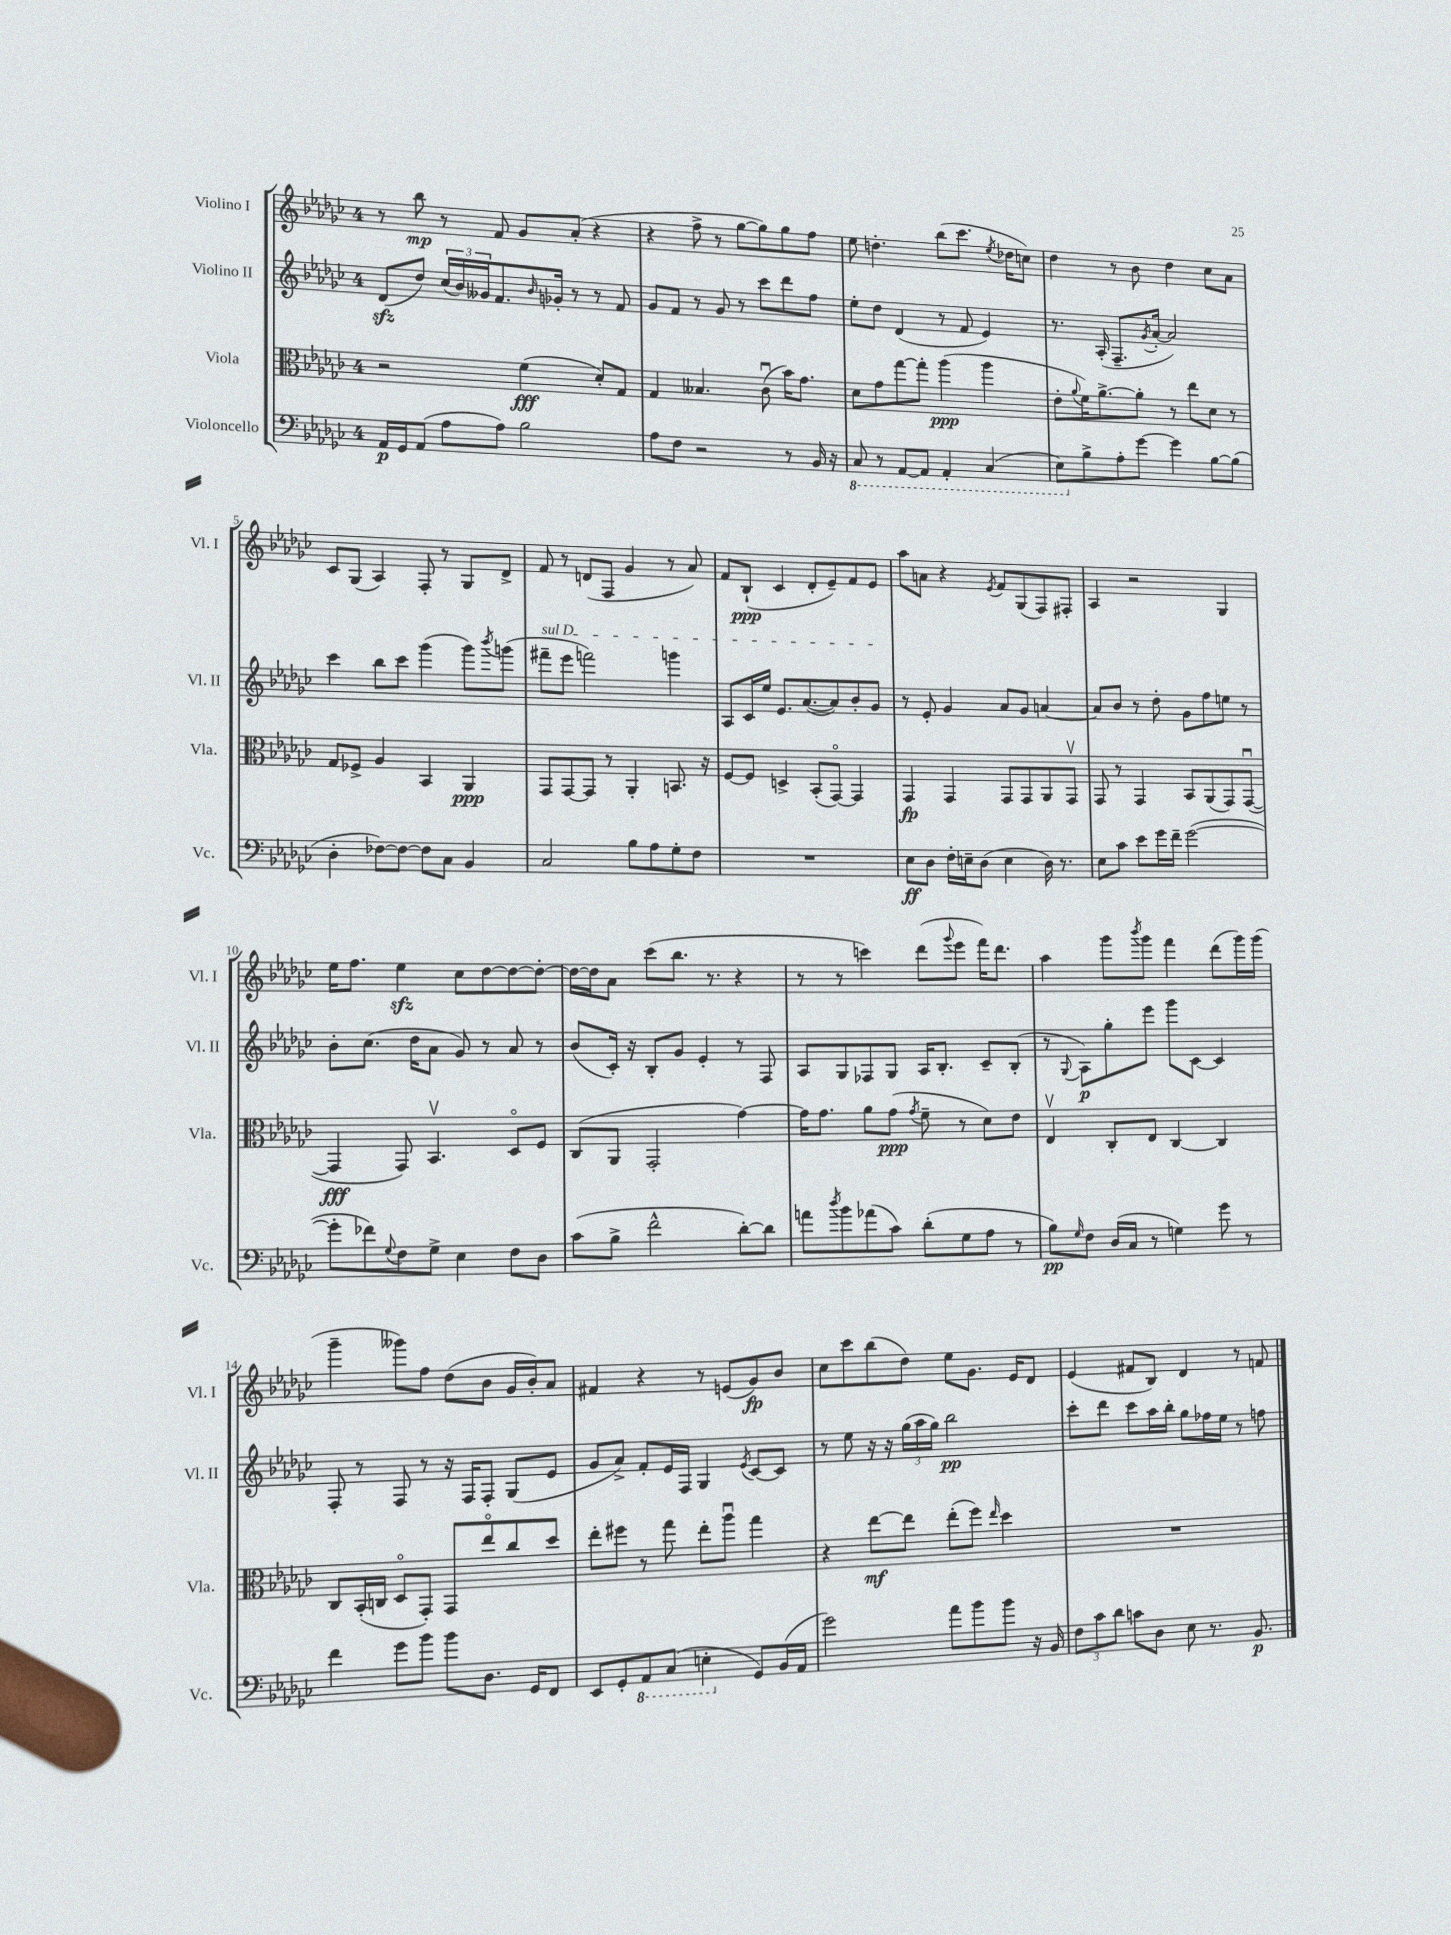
<<
\new StaffGroup <<
\new Staff = "s0" \with { instrumentName = "Violino I" shortInstrumentName = "Vl. I" } {
    \clef treble \key ges \major \once \override Staff.TimeSignature.style = #'single-digit \time 4/4
    r8 bes''8\mp r8 f'8 ges'8 aes'8-.( r4 |
    r4 f''8-> r8 ges''8~ ges''8) ges''8 f''8 |
    ees''8 d''4.-. bes''8( ces'''8. \acciaccatura { ees''8 } des''16 c''8) |
    des''4 r8 bes'8 des''4 ces''8 aes'8 |
    ces'8 ges8( aes4) f8-. r8 ges8 des'8-> |
    f'8 r8 d'8( f8 ges'4 r8 aes'8) |
    f'8 bes8-!\ppp( ces'4 des'8-. ees'8--) f'8 ees'8 |
    aes''8 a'8 r4 \acciaccatura { ees'8 } f'8 ges8( f8) fis8-. |
    aes4 r2 ges4 |
    ees''16 f''8. ees''4\sfz ces''8 des''8~ des''8~ des''8~-. |
    des''16~ des''16 aes'8 ces'''8( bes''8. r8. r4 |
    r8 r8 c'''4) des'''8( \appoggiatura { ges'''8 } ees'''8 f'''16) des'''8. |
    aes''4 ges'''8 \acciaccatura { bes'''8 } ges'''8 f'''4 des'''8( ges'''16) ges'''16( |
    ges'''4-- geses'''8) f''8 des''8( bes'8 ges'16 bes'16-.) aes'8 |
    fis'4 r4 r8 e'8( ges'8\fp) bes'8 |
    ces''8 ces'''8 bes''8( des''8) ees''8 ges'8. ees'16 des'8 |
    ees'4( fis'8 bes8) des'4 r8 f'8 \bar "|." |
}
\new Staff = "s1" \with { instrumentName = "Violino II" shortInstrumentName = "Vl. II" } {
    \clef treble \key ges \major \once \override Staff.TimeSignature.style = #'single-digit \time 4/4
    des'8\sfz( des''8) \tuplet 3/2 { ces''16( bes'16) geses'16 } f'8. \grace { bes'16 } ges'16-. r8 r8 f'8 |
    ges'8 f'8 r8 ges'8 r8 ces'''8 des'''8 f''8 |
    ees''8-. des''8 des'4( r8 f'8 ees'4) |
    r8. aes16-.( f8.-- \acciaccatura { ges'8 } aes'16~-. aes'2) |
    ces'''4 bes''8 ces'''8 ges'''4( ges'''8) \acciaccatura { bes'''8 } g'''8( |
    \once \override TextSpanner.bound-details.left.text = \markup { \italic "sul D" } fis'''8--\startTextSpan ees'''8 f'''2) g'''4 |
    aes8 ces'16 ees''16 ees'8. aes'8.~( aes'8) bes'8-. ges'8\stopTextSpan |
    r8 ees'8-. ges'4 aes'8 ges'8 a'4~ |
    a'8 bes'8 r8 des''8-. ges'8 f''8 e''8 r8 |
    bes'8-. ces''8.( des''16 aes'8 ges'8) r8 aes'8 r8 |
    bes'8( ces'16-.) r16 bes8-. ges'8 ees'4-. r8 f8 |
    aes8 ges8 fes8 ges8 aes16 bes8.-. ces'8-- bes8-.( |
    r8 \appoggiatura { ges8 } aes8\p) ges''8-. ees'''8 ges'''8 ces'8~ ces'4 |
    f8-. r8 f8 r8 r16 f16 f8-. ges8( ees'8 |
    ges'8 aes'8->) f'8-. ees'16 f16 ges4 \acciaccatura { ees'8 } ces'8~ ces'8 |
    r8 ees''8 r16 r16 \tuplet 3/2 { ges''16( aes''16 ges''16) } bes''2\pp |
    ces'''8-. des'''8 ces'''8 aes''16 bes''16-. ges''8 fes''16 ees''16 r8 f''8 \bar "|." |
}
\new Staff = "s2" \with { instrumentName = "Viola" shortInstrumentName = "Vla." } {
    \clef alto \key ges \major \once \override Staff.TimeSignature.style = #'single-digit \time 4/4
    r2 f'4\fff( des'8-.) ges8 |
    ges4 beses4. ces'8\downbow( bes'16) ges'8. |
    des'8 ges'8 ges''8~ ges''8-. aes''4\ppp( aes''4 |
    ees'8-. \appoggiatura { aes'8 } f'16) aes'8.~-> aes'8-. r8 ees''8 des'8 r8 |
    ges8 fes8-> aes4 bes,4 aes,4\ppp |
    ges,8 ges,8~ ges,8 r8 aes,4-. b,8. r16 |
    f8~ f8 d4-> bes,8-.( ges,8~\flageolet) ges,4 |
    ges,4\fp ges,4 ges,8 ges,8 aes,8 ges,8\upbow |
    ges,8 r8 ges,4 bes,8 aes,8( ges,8) ges,8~\downbow( |
    ges,4\fff ges,8) bes,4.\upbow des8\flageolet f8 |
    ces8( aes,8 ges,2-. ges'4~) |
    ges'16 ges'8. aes'8 ges'8\ppp( \acciaccatura { ges'8 } f'8-- r8 des'8) ees'8 |
    ees4\upbow ces8-. ees8 ces4~ ces4 |
    ces8 bes,16-.( c16 des8\flageolet ges,8-.) ges,8 ees''8\flageolet ces''8 des''8 |
    ees''8-. fis''8 r8 ges''8 ees''8-. aes''8\downbow ges''4 |
    r4 ees''8~\mf ees''8 ees''8-.( f''8) \grace { ees''16 } des''4 |
    R1 \bar "|." |
}
\new Staff = "s3" \with { instrumentName = "Violoncello" shortInstrumentName = "Vc." } {
    \clef bass \key ges \major \once \override Staff.TimeSignature.style = #'single-digit \time 4/4
    aes,16\p ges,16 aes,8( aes8 aes8) bes2 |
    aes8 f8 r2 r8 bes,16 r16 |
    \ottava #-1 ces,8 r8 aes,,8~ aes,,8 aes,,4-. ces,4( |
    ees,8) \ottava #0 bes8-> aes8-. ges'8~ ges'4 bes8~ bes8( |
    des4-. fes8~) fes8~ fes8 ces8 bes,4 |
    ces2 bes8 aes8 ges8-. f8 |
    R1 |
    ees8\ff des8 f16-. e16-- des8( e4 des16) r8. |
    ees8 ces'8 ees'8 ges'16 f'16-- ges'2~( |
    ges'8-. fes'8) \appoggiatura { ges8 } f8 ges8-> ees4 f8 des8 |
    ces'8( bes8-> f'2-^ des'8~-.) des'8 |
    a'8 \acciaccatura { des''8 } bes'8 aes'8( ces'8) des'8-.( ges8 aes8 r8 |
    bes8\pp) \grace { ges16 } f8 des16( ces16 r8 g4) ges'8 r8 |
    f'4 ges'8 bes'8 bes'8 des8. ges,16 f,8 |
    ees,8 ges,8-. \ottava #-1 aes,,8 ces,8( e,4-. \ottava #0 ges,8) bes,16( aes,16 |
    ges'2) aes'8 bes'8 bes'8 r16 bes,16 |
    \tuplet 3/2 { f8 ces'8 des'8 } c'8 des8 ees8 r8. bes,8.\p \bar "|." |
}
>>
>>
